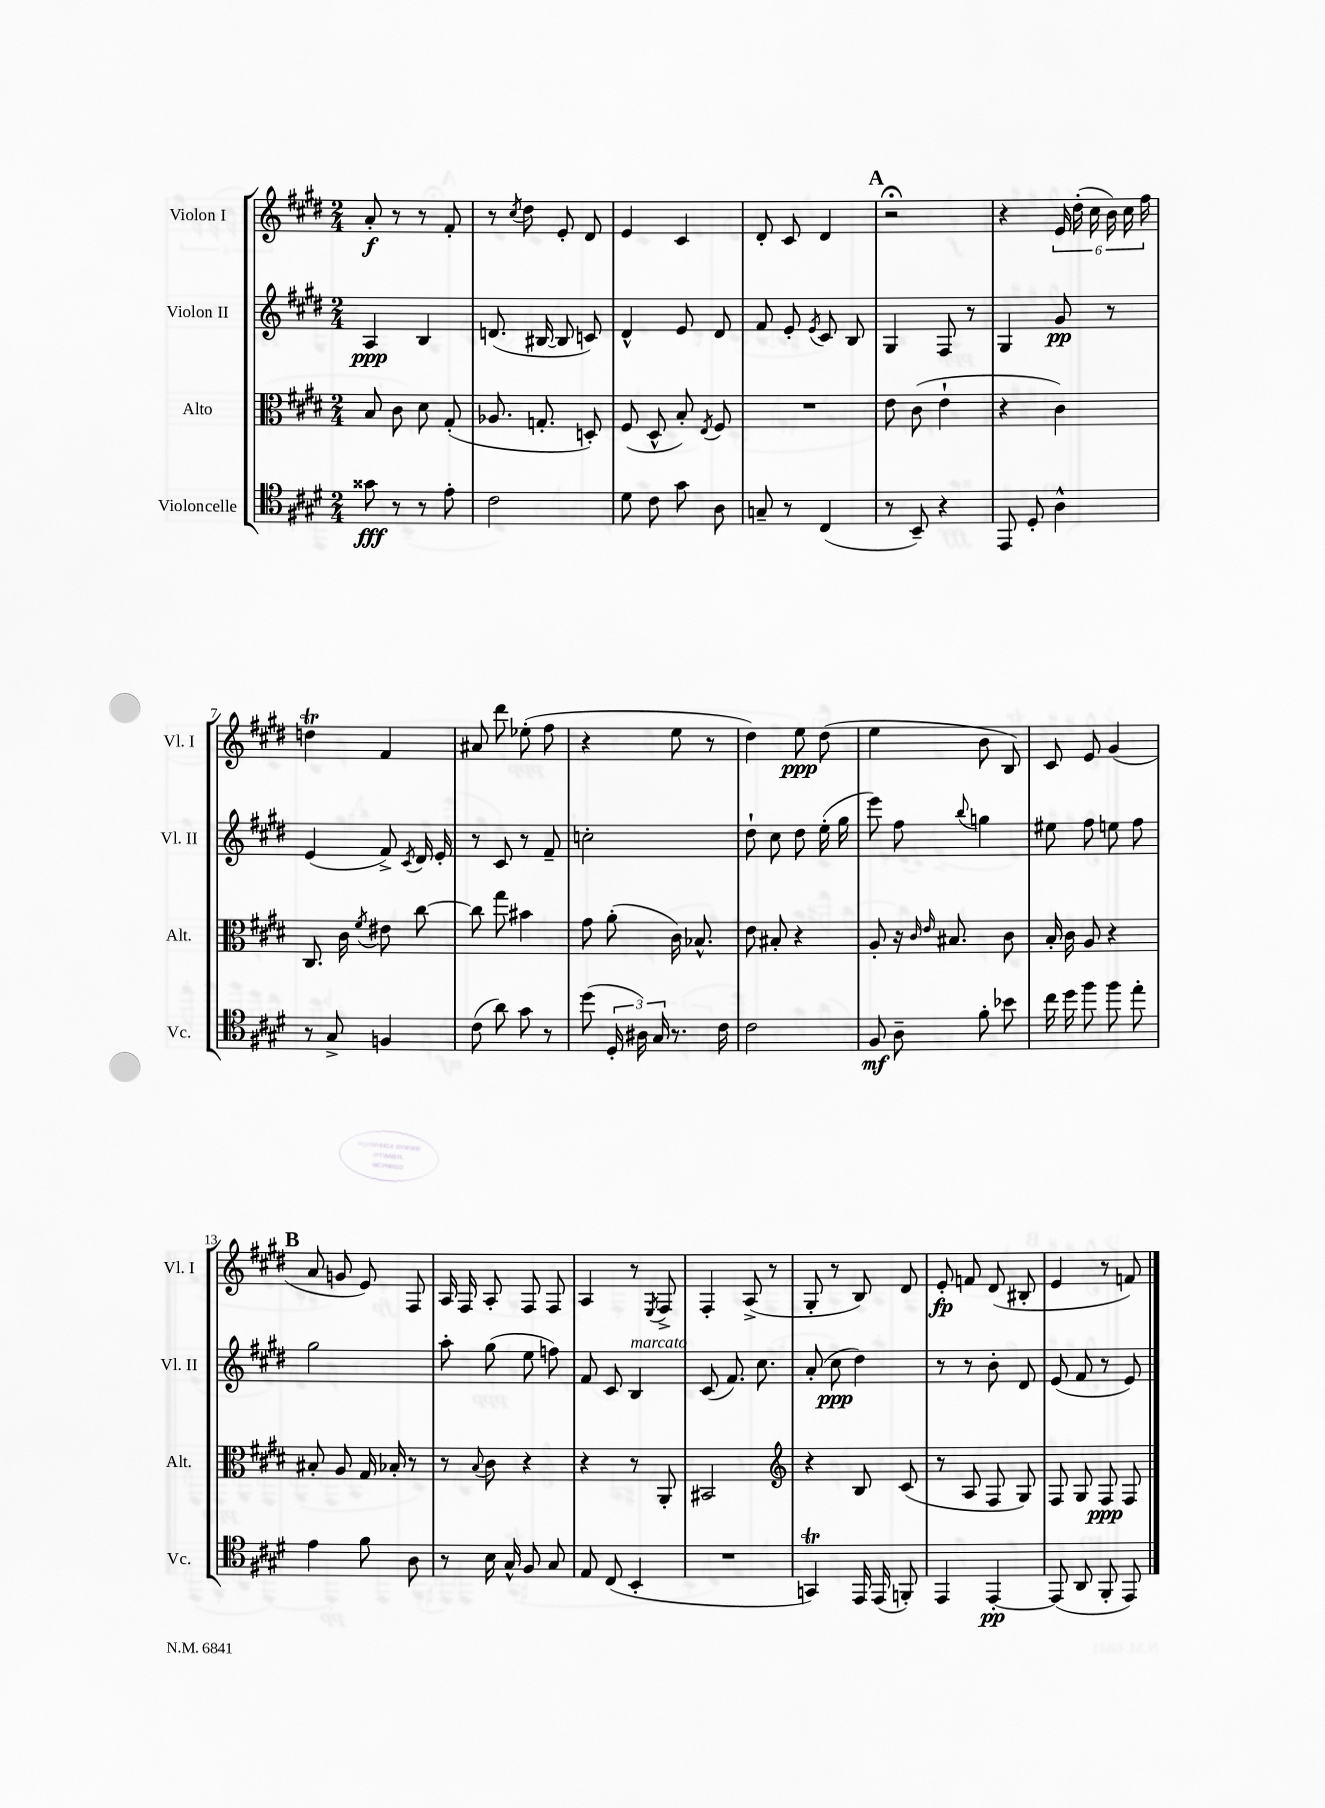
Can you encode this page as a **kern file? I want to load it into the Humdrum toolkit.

**kern	**dynam	**kern	**dynam	**kern	**dynam	**kern	**dynam
*part4	*part4	*part3	*part3	*part2	*part2	*part1	*part1
*staff4	*staff4	*staff3	*staff3	*staff2	*staff2	*staff1	*staff1
*I"Violoncelle	*	*I"Alto	*	*I"Violon II	*	*I"Violon I	*
*I'Vc.	*	*I'Alt.	*	*I'Vl. II	*	*I'Vl. I	*
*clefC4	*	*clefC3	*	*clefG2	*	*clefG2	*
*k[f#c#g#d#]	*	*k[f#c#g#d#]	*	*k[f#c#g#d#]	*	*k[f#c#g#d#]	*
*M2/4	*	*M2/4	*	*M2/4	*	*M2/4	*
=1	=1	=1	=1	=1	=1	=1	=1
8g##X\	fff	8B/	.	4A/	ppp	8a'/	f
8r	.	8c#\	.	.	.	8r	.
8r	.	8d#\	.	4B/	.	8r	.
8e'\	.	(8G#'/	.	.	.	8f#'/	.
=2	=2	=2	=2	=2	=2	=2	=2
2c#\	.	8.A-X/	.	(8.dn/	.	8r	.
.	.	.	.	.	.	8qcc#/	.
.	.	.	.	.	.	8dd#\	.
.	.	8.Gn'/	.	[16B#X/	.	.	.
.	.	.	.	8B#/]	.	8e'/	.
.	.	8Dn'/)	.	8cn/)	.	8d#/	.
=3	=3	=3	=3	=3	=3	=3	=3
8d#\	.	(8F#/	.	4d#^^/	.	4e/	.
8c#\	.	8D#^^/	.	.	.	.	.
8g#\	.	8B'/)	.	8e/	.	4c#/	.
.	.	8qE/	.	.	.	.	.
8A\	.	8F#/	.	8d#/	.	.	.
=4	=4	=4	=4	=4	=4	=4	=4
8Gn~/	.	2r	.	8f#/	.	8d#'/	.
8r	.	.	.	8e'/	.	8c#/	.
.	.	.	.	8qe/	.	.	.
(4C#/	.	.	.	8c#/	.	4d#/	.
.	.	.	.	8B/	.	.	.
!!LO:REH:place=s1:t=A
=5	=5	=5	=5	=5	=5	=5	=5
8r	.	8e\	.	4G#/	.	2r;<	.
8BB~/)	.	(8c#\	.	.	.	.	.
4r	.	4e`\	.	8F#/	.	.	.
.	.	.	.	8r	.	.	.
=6	=6	=6	=6	=6	=6	=6	=6
8EE/	.	4r	.	4G#/	.	4r	.
8D#'/	.	.	.	.	.	.	.
4A^^\	.	4c#\)	.	8g#/	pp	24e/	.
.	.	.	.	.	.	(24dd#'\	.
.	.	.	.	.	.	24cc#\	.
.	.	.	.	8r	.	24b\)	.
.	.	.	.	.	.	24cc#\	.
.	.	.	.	.	.	24ff#\	.
!!LO:LB:g=z
=7	=7	=7	=7	=7	=7	=7	=7
8r	.	8.C#/	.	(4e/	.	4ddnT\	.
8G#^/	.	.	.	.	.	.	.
.	.	16c#\	.	.	.	.	.
.	.	8qf#/	.	.	.	.	.
4Fn/	.	8e#X\	.	8f#^/)	.	4f#/	.
.	.	.	.	8qc#/	.	.	.
.	.	[8cc#\	.	16d#/	.	.	.
.	.	.	.	16e'/	.	.	.
=8	=8	=8	=8	=8	=8	=8	=8
(8c#\	.	8cc#\]	.	8r	.	8a#X/	.
8a\)	.	8gg#\	.	8c#/	.	8ddd#\	.
8g#\	.	4b#X\	.	8r	.	(8ee-X'\	.
8r	.	.	.	8f#~/	.	8ff#\	.
=9	=9	=9	=9	=9	=9	=9	=9
(8dd#\	.	8g#\	.	2ccn'\	.	4r	.
24D#'/	.	(8a'\	.	.	.	.	.
24A#X\)	.	.	.	.	.	.	.
24G#/	.	.	.	.	.	.	.
8.r	.	16c#\)	.	.	.	8ee\	.
.	.	8.B-X^^/	.	.	.	.	.
.	.	.	.	.	.	8r	.
16c#\	.	.	.	.	.	.	.
=10	=10	=10	=10	=10	=10	=10	=10
2c#\	.	8e\	.	8dd#`\	.	4dd#\)	.
.	.	8B#X'/	.	8cc#\	.	.	.
.	.	4r	.	8dd#\	.	8ee\	ppp
.	.	.	.	(16ee'\	.	(8dd#\	.
.	.	.	.	16gg#\	.	.	.
=11	=11	=11	=11	=11	=11	=11	=11
8F#/	mf	8A'/	.	8eee\)	.	4ee\	.
8A~\	.	16r	.	8ff#\	.	.	.
.	.	16qqc#/	.	.	.	.	.
.	.	16qqe/	.	.	.	.	.
.	.	8.B#X/	.	.	.	.	.
.	.	.	.	8qqbb/	.	.	.
8f#'\	.	.	.	4ggn\	.	8b\	.
8b-X\	.	8c#\	.	.	.	8B/)	.
=12	=12	=12	=12	=12	=12	=12	=12
16cc#\	.	16B'/	.	8ee#X\	.	8c#/	.
16dd#\	.	16c#\	.	.	.	.	.
8ff#\	.	8A/	.	8ff#\	.	8e/	.
8ff#\	.	4r	.	8een\	.	(4g#/	.
8ee'\	.	.	.	8ff#\	.	.	.
!!LO:LB:g=z
!!LO:REH:place=s1:t=B
=13	=13	=13	=13	=13	=13	=13	=13
4e\	.	8B#X'/	.	2gg#\	.	8a/	.
.	.	8A/	.	.	.	8gn/	.
8f#\	.	16G#/	.	.	.	8e/)	.
.	.	16B-X'/	.	.	.	.	.
8A\	.	8r	.	.	.	8F#/	.
=14	=14	=14	=14	=14	=14	=14	=14
8r	.	8r	.	8aa'\	.	16A/	.
.	.	.	.	.	.	16F#/	.
.	.	8qqB/	.	.	.	.	.
16B\	.	8c#\	.	(8gg#\	.	8A'/	.
16G#^^/	.	.	.	.	.	.	.
8F#/	.	4r	.	8ee\	.	8F#/	.
8G#/	.	.	.	8ffn\)	.	8F#/	.
=15	=15	=15	=15	=15	=15	=15	=15
8E/	.	4r	.	8f#/	.	4A/	.
(8C#/	.	.	.	8c#/	.	.	.
!	!	!	!	!LO:TX:a:i:t=marcato	!	!	!
4BB'/	.	8r	.	4B/	.	8r	.
.	.	.	.	.	.	8qE/	.
.	.	8AA'/	.	.	.	8F#^/	.
=16	=16	=16	=16	=16	=16	=16	=16
2r	.	2BB#X/	.	(8c#/	.	4F#'/	.
.	.	.	.	8.f#/)	.	.	.
.	.	.	.	.	.	(8A^/	.
.	.	.	.	8.cc#\	.	.	.
.	.	.	.	.	.	8r	.
=17	=17	=17	=17	=17	=17	=17	=17
*	*	*clefG2	*	*	*	*	*
4GGnT/)	.	4r	.	(8a'/	.	8G#'/	.
.	.	.	.	8cc#\	ppp	8r	.
16EE/	.	8B/	.	4dd#\)	.	8B/)	.
(16EE/	.	.	.	.	.	.	.
8FFn'/)	.	(8c#/	.	.	.	8d#/	.
=18	=18	=18	=18	=18	=18	=18	=18
4EE/	.	8r	.	8r	.	8e'/	fp
.	.	8A/	.	8r	.	8fn/	.
[4EE'/	pp	8F#/	.	8b'\	.	(8d#/	.
.	.	8G#/)	.	8d#/	.	8B#X'/	.
=19	=19	=19	=19	=19	=19	=19	=19
(8EE/]	.	8F#/	.	(8e/	.	4e/	.
8AA/	.	8G#/	.	8f#/	.	.	.
8FF#'/	.	8F#/	ppp	8r	.	8r	.
8EE/)	.	8F#/	.	8e/)	.	8fn/)	.
==	==	==	==	==	==	==	==
*-	*-	*-	*-	*-	*-	*-	*-
